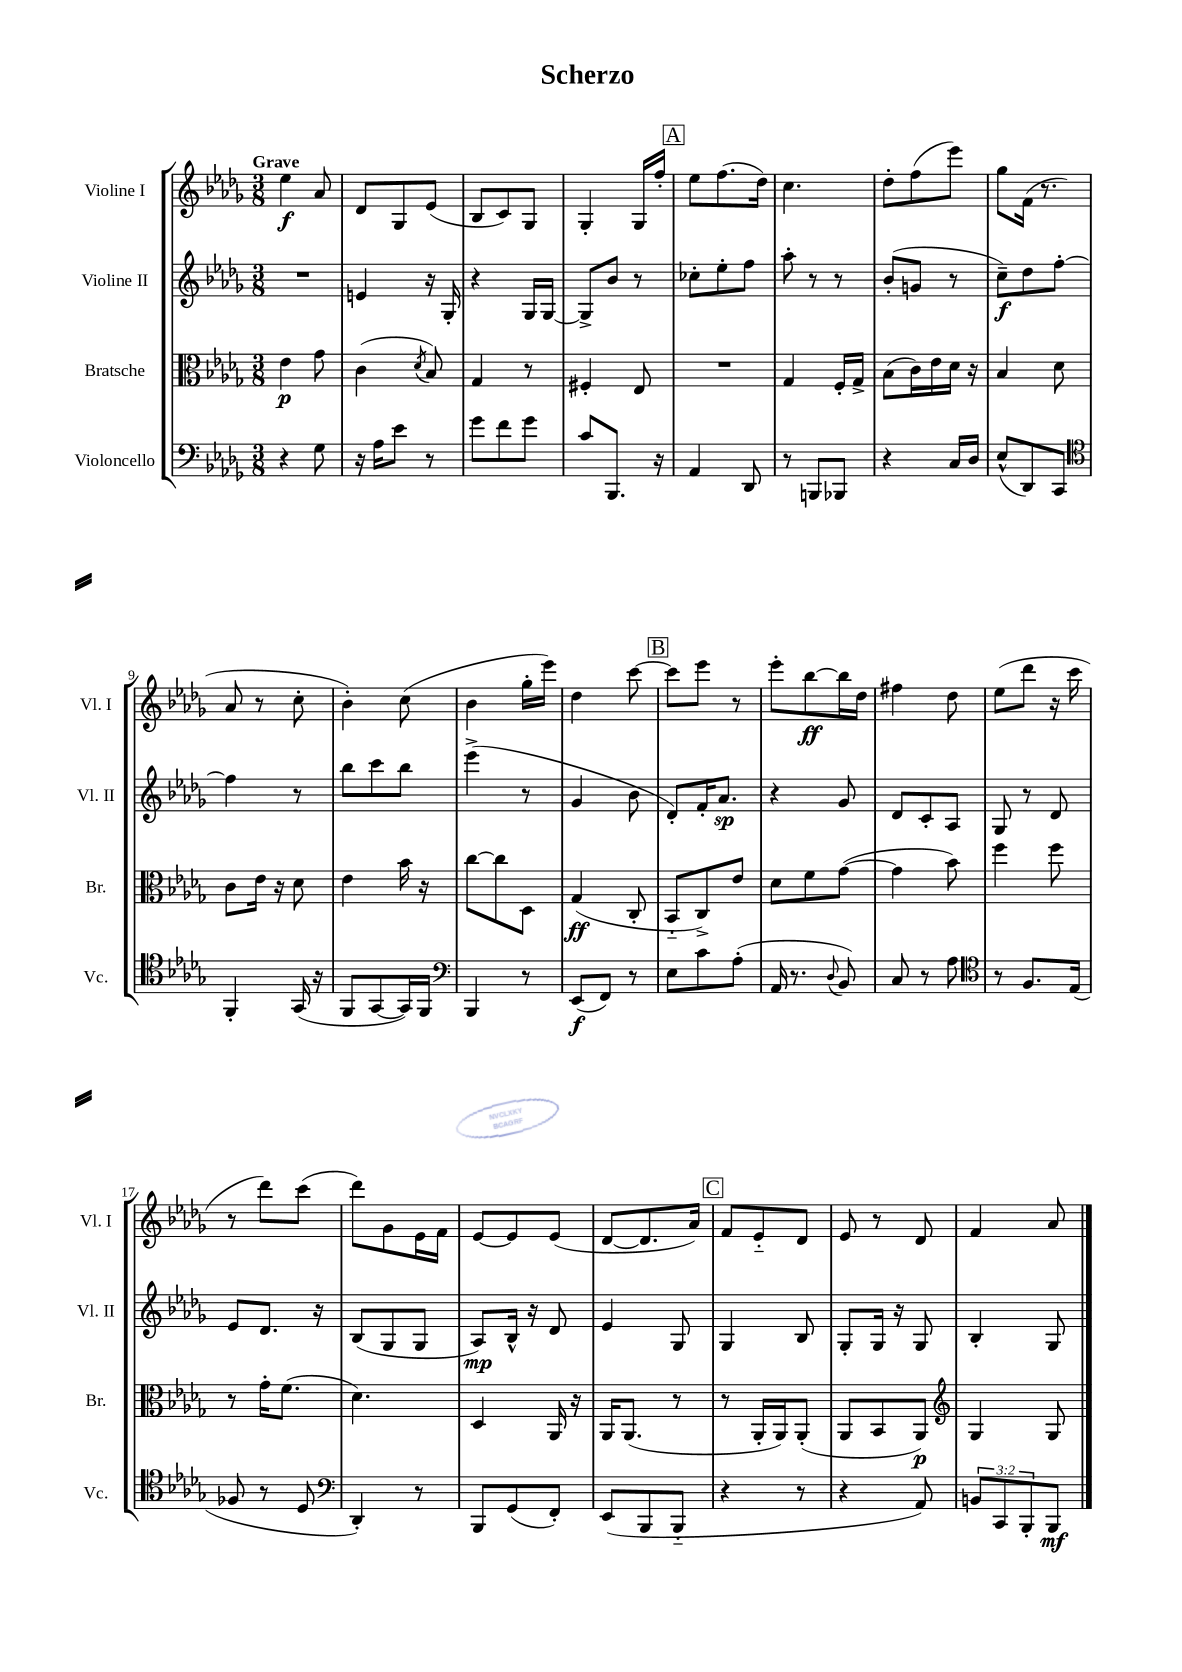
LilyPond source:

\header { title = "Scherzo" }
<<
\new StaffGroup <<
\new Staff = "s0" \with { instrumentName = "Violine I" shortInstrumentName = "Vl. I" } {
    \clef treble \key des \major \numericTimeSignature \time 3/8 \tempo "Grave"
    ees''4\f aes'8 |
    des'8 ges8 ees'8( |
    bes8 c'8) ges8 |
    ges4-. ges16 f''16-. |
    \mark \markup { \box "A" } ees''8 f''8.( des''16) |
    c''4. |
    des''8-. f''8( ees'''8) |
    ges''8 f'16( r8. |
    aes'8 r8 c''8-. |
    bes'4-.) c''8( |
    bes'4 ges''16-. ees'''16) |
    des''4 c'''8~ |
    \mark \markup { \box "B" } c'''8 ees'''8 r8 |
    ees'''8-. bes''8~\ff bes''16 des''16 |
    fis''4 des''8 |
    ees''8( des'''8 r16 c'''16 |
    r8 des'''8) c'''8( |
    des'''8) ges'8 ees'16 f'16 |
    ees'8~ ees'8 ees'8( |
    des'8~ des'8. aes'16) |
    \mark \markup { \box "C" } f'8 ees'8-_ des'8 |
    ees'8 r8 des'8 |
    f'4 aes'8 \bar "|." |
}
\new Staff = "s1" \with { instrumentName = "Violine II" shortInstrumentName = "Vl. II" } {
    \clef treble \key des \major \numericTimeSignature \time 3/8
    R4. |
    e'4 r16 ges16-. |
    r4 ges16 ges16~ |
    ges8-> bes'8 r8 |
    \mark \markup { \box "A" } ces''8-. ees''8-. f''8 |
    aes''8-. r8 r8 |
    bes'8-.( g'8 r8 |
    c''8--\f) des''8 f''8~-. |
    f''4 r8 |
    bes''8 c'''8 bes''8 |
    ees'''4->( r8 |
    ges'4 bes'8 |
    \mark \markup { \box "B" } des'8-.) f'16-. aes'8.\sp |
    r4 ges'8 |
    des'8 c'8-. aes8 |
    ges8 r8 des'8 |
    ees'8 des'8. r16 |
    bes8( ges8 ges8 |
    aes8\mp) bes16-^ r16 des'8 |
    ees'4 ges8 |
    \mark \markup { \box "C" } ges4 bes8 |
    ges8-. ges16 r16 ges8 |
    bes4-. ges8 \bar "|." |
}
\new Staff = "s2" \with { instrumentName = "Bratsche" shortInstrumentName = "Br." } {
    \clef alto \key des \major \numericTimeSignature \time 3/8
    ees'4\p ges'8 |
    c'4( \acciaccatura { des'8 } bes8) |
    ges4 r8 |
    fis4-. ees8 |
    \mark \markup { \box "A" } R4. |
    ges4 f16-. ges16-> |
    bes8( c'16) ees'16 des'16 r16 |
    bes4 des'8 |
    c'8 ees'16 r16 des'8 |
    ees'4 bes'16 r16 |
    c''8~ c''8 des8 |
    ges4\ff( c8-. |
    \mark \markup { \box "B" } bes,8-_ c8->) ees'8 |
    des'8 f'8 ges'8~( |
    ges'4 bes'8) |
    f''4 f''8 |
    r8 ges'16-. f'8.( |
    des'4.) |
    des4 aes,16 r16 |
    aes,16 aes,8.( r8 |
    \mark \markup { \box "C" } r8 aes,16-. aes,16) aes,8-.( |
    aes,8 bes,8 aes,8\p) |
    \clef treble ges4 ges8 \bar "|." |
}
\new Staff = "s3" \with { instrumentName = "Violoncello" shortInstrumentName = "Vc." } {
    \clef bass \key des \major \numericTimeSignature \time 3/8 \override Staff.TupletNumber.text = #tuplet-number::calc-fraction-text
    r4 ges8 |
    r16 aes16 ees'8 r8 |
    ges'8 f'8 ges'8 |
    c'8 bes,,8. r16 |
    \mark \markup { \box "A" } aes,4 des,8 |
    r8 b,,8 bes,,8 |
    r4 c16 des16 |
    ees8-^( des,8) c,8 |
    \clef tenor f,4-. ges,16( r16 |
    f,8 ges,8~ ges,16) f,16 |
    \clef bass bes,,4 r8 |
    ees,8\f( f,8) r8 |
    \mark \markup { \box "B" } ees8 c'8 aes8-.( |
    aes,16 r8. \appoggiatura { des8 } bes,8) |
    c8 r8 aes8 |
    \clef tenor r8 f8. ees16( |
    fes8 r8 des8 |
    \clef bass des,4-.) r8 |
    bes,,8 ges,8( f,8-.) |
    ees,8( bes,,8 bes,,8-_ |
    \mark \markup { \box "C" } r4 r8 |
    r4 aes,8) |
    \tuplet 3/2 { b,8 c,8 bes,,8-. } bes,,8\mf \bar "|." |
}
>>
>>
